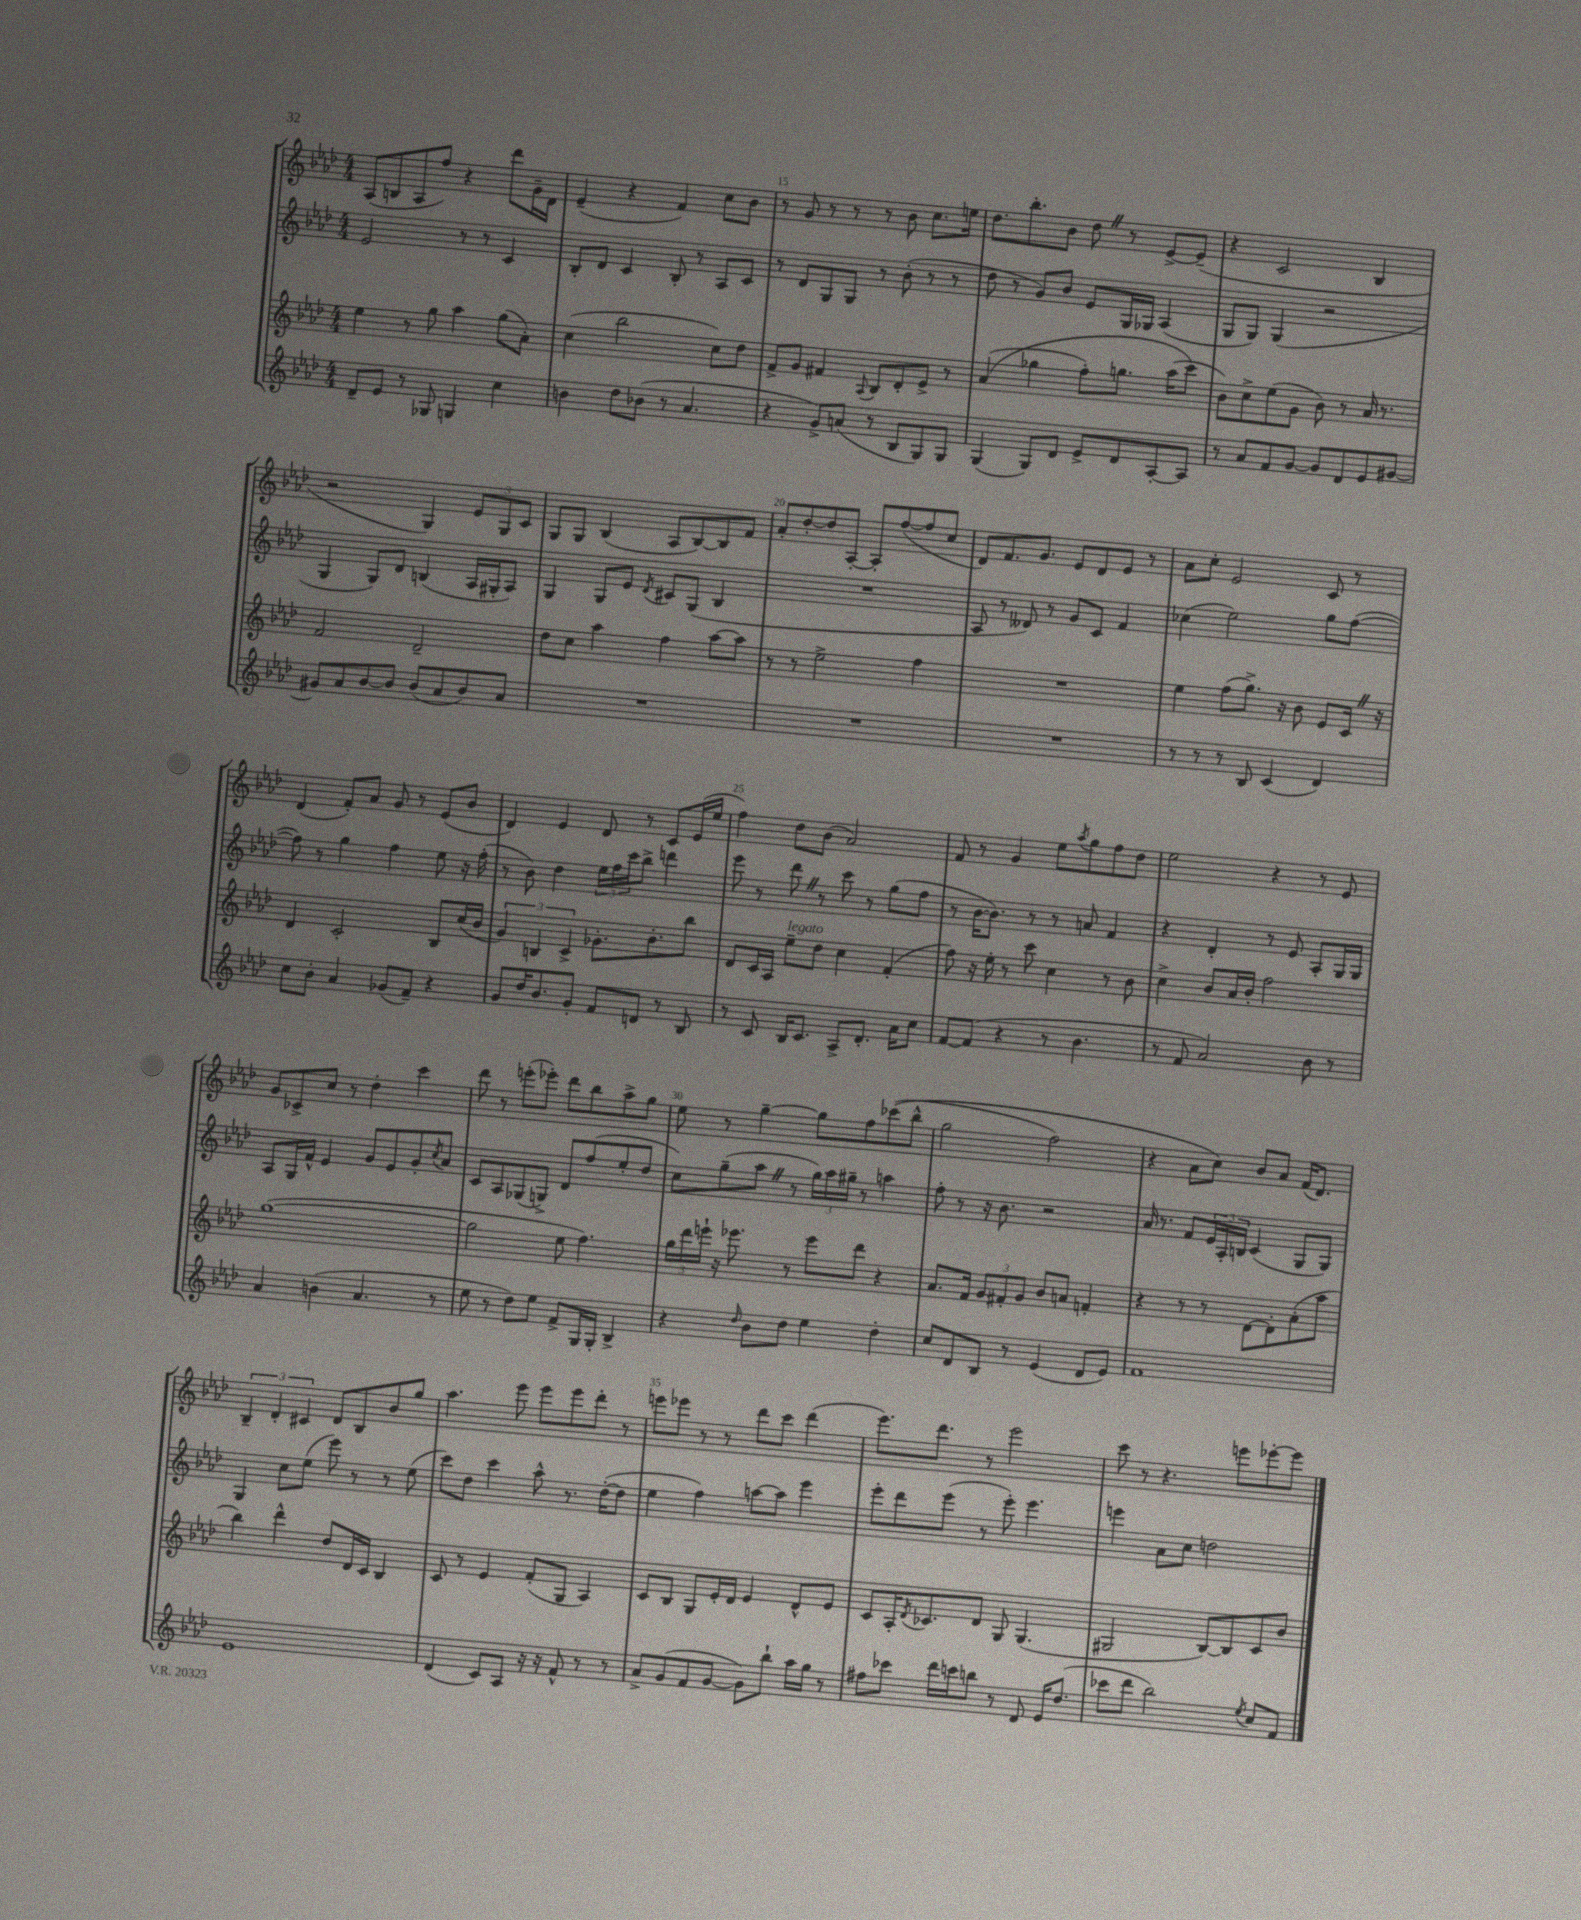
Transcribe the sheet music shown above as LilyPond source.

<<
\new StaffGroup <<
\new Staff = "s0" {
    \clef treble \key aes \major \numericTimeSignature \time 4/4
    aes8( b8 aes8 f''8) r4 des'''8 g'16-- des'16 |
    ees'4--( r4 f'4) c''8 bes'8 |
    r8 g'8 r8 r8 r8 bes'8 c''8. e''16 |
    des''8. bes''8.-. bes'8 des''8 \once \override BreathingSign.text = \markup { \musicglyph "scripts.caesura.straight" } \breathe r8 ees'8~-> ees'8--( |
    r4 c'2 bes4 |
    r2 g4) \tuplet 3/2 { ees'8 g8 c'8 } |
    g8 g8 bes4( aes8 bes8~) bes8 f'8 |
    aes'8-. des''8~-. des''8 aes8~-. aes8-. f''8~( f''8 c''8 |
    des'8) f'8. g'8. ees'8 des'8 ees'8 r8 |
    aes'8 c''8-. ees'2 c'8 r8 |
    des'4( f'8-.) aes'8 g'8 r8 ees'8( bes'8 |
    des'4) ees'4 des'8 r8 c'8 ees'16( ees''16 |
    f''4) des''8 bes'8( aes'2) |
    f'8 r8 g'4 ees''8 \acciaccatura { aes''8 } g''8 f''8 des''8 |
    ees''2 r4 r8 ees'8 |
    g'8 ces'8-> c''8 r8 des''4-. c'''4 |
    des'''8 r8 e'''8-.( ees'''8-.) des'''8 bes''8 aes''8-> g''8 |
    ees''8 r8 g''4~-- g''8 f''8 ces'''8(\( bes''8-^ |
    g''2 f''2) |
    r4 aes'8 c''8\) bes'8 aes'8 f'16( des'8.) |
    \tuplet 3/2 { bes4-- des'4-. cis'4 } des'8 bes8 bes'8 g''8 |
    aes''4. ees'''8 ees'''8 ees'''8 des'''8-. r8 |
    e'''8 ees'''8 r8 r8 des'''8 c'''8 des'''4( |
    ees'''8.) des'''8. r8 ees'''2 |
    c'''8 r8 r4. e'''8 ees'''8~-. ees'''8 \bar "|." |
}
\new Staff = "s1" {
    \clef treble \key aes \major \numericTimeSignature \time 4/4
    ees'2 r8 r8 c'4 |
    bes8-. des'8 c'4 bes8-. r8 aes8 c'8 |
    r8 des'8 g8 g8 r8 bes'8-.( r8 r8 |
    des''8 r8 g'8) bes'8 ees'8 g16 ges16 aes4( |
    g8 g8) g4( r2 |
    g4 g8) des'8 b4( aes16 gis16-. aes8) |
    g4 g8 ees'8 \acciaccatura { des'8 } cis'8 g8( bes4 |
    R1 |
    aes8 r8 deses'8) r8 g'8 c'8 f'4 |
    ces''4( ees''2) g''8 f''8~( |
    f''8) r8 g''4 f''4 ees''8 r16 f''16-.( |
    r8 bes'8) des''4 \tuplet 3/2 { ees''16 f''16 c'''16 } bes''8-> d'''4 |
    ees'''8 r8 des'''8 \once \override BreathingSign.text = \markup { \musicglyph "scripts.caesura.straight" } \breathe r8 c'''8 r8 g''8( f''8 |
    r8 bes'16~ bes'8.) r8 r8 a'8 f'4 |
    r4 des'4-. r8 ees'8 aes8-. g16 g16 |
    aes8 g16 f'16-^ ees'4 g'8 ees'8 g'8-. \acciaccatura { c''8 } aes'8 |
    c'8 aes8 ges8( g8->) des'8 f''8( ees''8-. des''8 |
    c''8) g''8--( aes''8 \once \override BreathingSign.text = \markup { \musicglyph "scripts.caesura.straight" } \breathe r8 \tuplet 3/2 { g''16) aes''16 gis''16-- } r8 a''4 |
    f''8-. r8 r16 bes'8. r2 |
    aes'16 r8. f'8 \tuplet 3/2 { ees'16 aes16-. b16 } c'4( g8 g8) |
    g4 c''8 ees''8( ees'''8) r8 r8 ees''8( |
    c'''8) des''8 c'''4 aes''8-^ r8. des''16~-.( des''8 |
    ees''4 f''4) a''8~ a''8 ees'''4 |
    ees'''8-. des'''8 ees'''8( r8 ees'''8-.) ees'''4. |
    e'''4 aes'8 c''8 d''2 \bar "|." |
}
\new Staff = "s2" {
    \clef treble \key aes \major \numericTimeSignature \time 4/4
    ees''4 r8 g''8 aes''4 g''8( aes'8-.) |
    c''4( bes''2 c''8) des''8 |
    f'8-> g'8 fis'4 \appoggiatura { aes8 } bes8 des'8-. ees'8-> r8 |
    aes'4(\( ges''4 f''8-.) g''8. aes''16( c'''8\) |
    bes'8) c''8-> ees''8( g'8 bes'8) r8 aes'16 r8. |
    f'2 des'2-- |
    des''8 c''8 aes''4 f''4 aes''8~ aes''8 |
    r8 r8 ees''2-> f''4 |
    R1 |
    ees''4 f''8( g''8.->) r16 bes'8 ees'8 c'16 \once \override BreathingSign.text = \markup { \musicglyph "scripts.caesura.straight" } \breathe r16 |
    des'4 c'2-. bes8 c''16( bes'16 |
    \tuplet 3/2 { g'4) b4 c'4-> } ges'8.-. bes'8.-. bes''8 |
    des'8 c'16 aes16 ees''8--^\markup { \italic "legato" } des''8 c''4 f'4-.( |
    f''8) r16 ees''16-. r8 c'''8 c''4 r8 bes'8 |
    c''4-> bes'8 aes'16 bes'16-. f''2 |
    g''1~( |
    g''2 ees''8 f''4.) |
    \tuplet 3/2 { g''16 des'''16 e'''16-! } r16 ees'''8. r8 ees'''8 des'''8 r4 |
    aes'8. f'16 \tuplet 3/2 { g'8 fis'8-. g'8 } bes'8 a'8 f'4-. |
    r4 r8 r8 des'8~ des'8-. aes'8-.( aes''8 |
    bes''4) des'''4-^ des''8 des'16 c'16 bes4 |
    c'8 r8 ees'4 f'8-.( g8 aes4) |
    c'8 bes8 g8 ees'16-. des'16 ees'4 des'8-^ ees'8 |
    c'8 aes16-. \acciaccatura { des'8 } ces'8. des'8 g8 g4.( |
    gis2 bes8~) bes8 c'8 bes'8 \bar "|." |
}
\new Staff = "s3" {
    \clef treble \key aes \major \numericTimeSignature \time 4/4
    des'8-- ees'8 r8 ges8 g4 c''4 |
    b'4 des''8 bes'8( r8 aes'4. |
    r4 g'8->) a'8( r8 bes8 g8) g8 |
    g4( g8) des'8 ees'8-> des'8 aes8~-. aes8 |
    r8 aes'8 f'8 g'8~ g'8 des'8 ees'8 gis'8~ |
    gis'8 aes'8 bes'8~ bes'8 bes'8( aes'8 bes'8) aes'8 |
    R1 |
    R1 |
    R1 |
    r8 r8 r8 bes8 c'4( des'4) |
    c''8 bes'8-. aes'4 ges'8( f'8--) r4 |
    g'8 des''16 bes'8. g'8-. f'8 d'8 r8 bes8 |
    r8 c'8 bes16 c'8. aes8-> des'8.-. aes'16 c''8 |
    f'8~ f'8( r4 r8 bes'4. |
    r8 f'8 aes'2) bes'8 r8 |
    aes'4 b'4( aes'4. r8 |
    ees''8 r8 des''8) ees''8 f'8-> g16 g16-. bes4-> |
    r4 \grace { des''16 } bes'8 des''8 ees''4 des''4-. |
    c''8 des'8 bes8 r8 ees'4( des'8 ees'8) |
    f'1 |
    ees'1 |
    des'4( c'8) aes8 r16 r16 f'8-^ r8 r8 |
    aes'8-> g'8( f'8 g'8~ g'8) bes''8-! aes''16 g''16 r8 |
    fis''8 ces'''8 des'''16 c'''16 b''8 r8 des'8 ees'16 des''8.( |
    ces'''8 des'''8 bes''2) \acciaccatura { ees''8 } c''8 f'8 \bar "|." |
}
>>
>>
\layout { \context { \Score currentBarNumber = #13 \override BarNumber.break-visibility = ##(#f #t #t) barNumberVisibility = #(every-nth-bar-number-visible 5) } }
